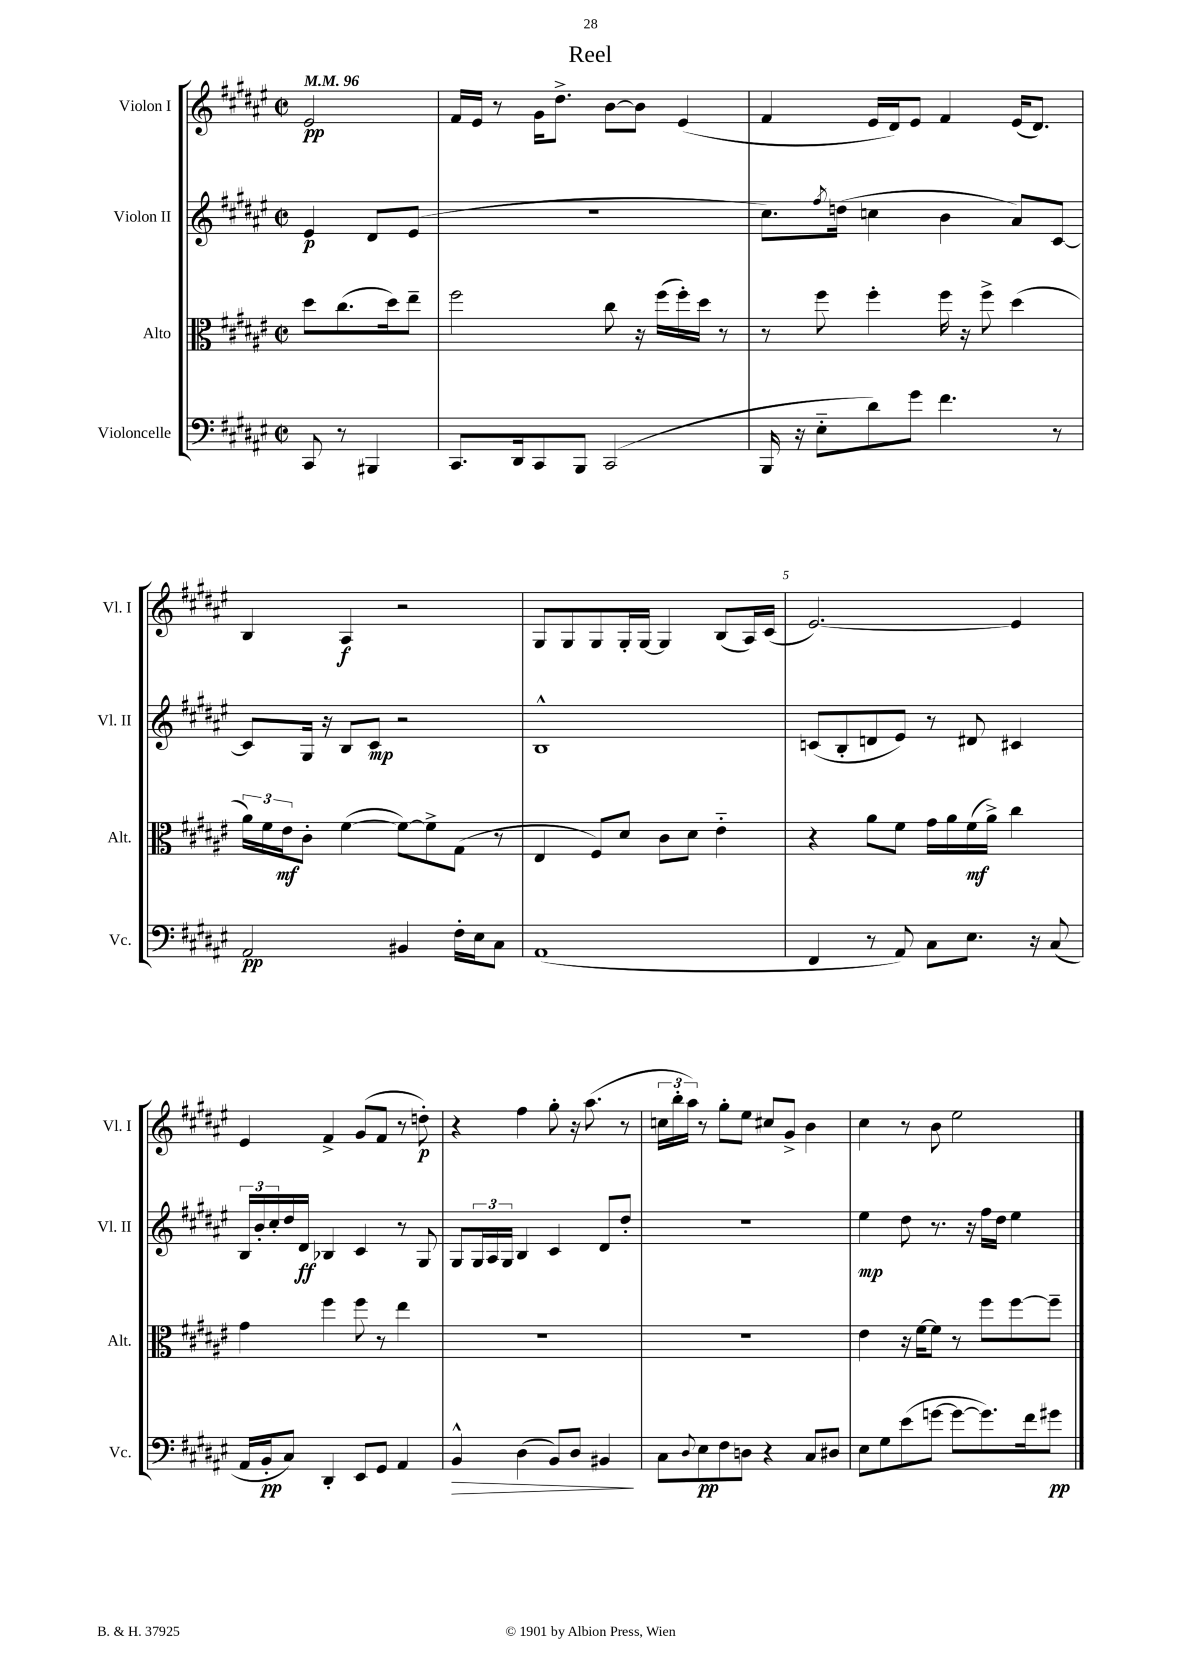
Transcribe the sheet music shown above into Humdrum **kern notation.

**kern	**kern	**kern	**kern
*staff4	*staff3	*staff2	*staff1
*clefF4	*clefC3	*clefG2	*clefG2
*k[f#c#g#d#a#e#]	*k[f#c#g#d#a#e#]	*k[f#c#g#d#a#e#]	*k[f#c#g#d#a#e#]
*M2/2	*M2/2	*M2/2	*M2/2
*met(c|)	*met(c|)	*met(c|)	*met(c|)
*MM96	*MM96	*MM96	*MM96
8CC#	8dd#	4e#	2e#
8r	(8.cc#	.	.
4BBB#	.	8d#	.
.	16dd#)	.	.
.	8ee#~	(8e#	.
=	=	=	=
8.CC#	2ff#	1r	16f#
.	.	.	16e#
.	.	.	8r
16DD#	.	.	.
8CC#	.	.	16g#
.	.	.	8.dd#^
8BBB	.	.	.
(2CC#	8cc#	.	[8b
.	16r	.	8b]
.	(16ff#	.	.
.	16ff#')	.	(4e#
.	16dd#	.	.
.	8r	.	.
=	=	=	=
16BBB	8r	8.cc#)	4f#
16r	.	.	.
8E#'~	8ff#	.	.
.	.	8qff#	.
.	.	(16dd	.
8d#)	4ff#'	4cc	16e#
.	.	.	16d#)
8g#	.	.	8e#
4.f#	16ff#	4b	4f#
.	16r	.	.
.	8ff#^	.	.
.	(4dd#	8a#)	(16e#
.	.	.	8.d#)
8r	.	[8c#	.
=	=	=	=
2AA#	24a#)	8c#]	4B
.	24f#	.	.
.	24e#	.	.
.	8c#'	16G#	.
.	.	16r	.
.	([4f#	8B	4A#
.	.	8c#	.
4BB#	8f#_)	2r	2r
.	8f#^]	.	.
16F#'	(8G#	.	.
16E#	.	.	.
8C#	8r	.	.
=	=	=	=
(1AA#	4E#	1B^^	8G#
.	.	.	8G#
.	8F#)	.	8G#
.	8d#	.	16G#'
.	.	.	[16G#
.	8c#	.	4G#]
.	8d#	.	.
.	4e#'~	.	(8B
.	.	.	16A#)
.	.	.	(16c#
=	=	=	=
4FF#	4r	(8c	[2.e#)
.	.	8B'	.
8r	8a#	8d	.
8AA#)	8f#	8e#)	.
8C#	16g#	8r	.
.	16a#	.	.
8.E#	(16f#	8d#	.
.	16a#^)	.	.
.	4cc#	4c#	4e#]
16r	.	.	.
(8C#	.	.	.
=	=	=	=
16AA#	4g#	24B	4e#
.	.	24b'	.
16BB'	.	.	.
.	.	24cc#'	.
8C#)	.	16dd#	.
.	.	16d#	.
4DD#'	4ff#	4B-	4f#^
8EE#	8ff#	4c#	(8g#
8GG#	8r	.	8f#
4AA#	4ee#	8r	8r
.	.	8G#	8dd')
=	=	=	=
4BB^^	1r	8G#	4r
.	.	24G#	.
.	.	24A#	.
.	.	24G#	.
(4D#	.	4B	4ff#
8BB)	.	4c#	8gg#'
8D#	.	.	16r
.	.	.	(8.aa#
4BB#	.	8d#	.
.	.	8dd#'	8r
=	=	=	=
8C#	1r	1r	24cc
.	.	.	24bb'
.	.	.	24aa#)
8qqD#	.	.	.
8E#	.	.	8r
8F#	.	.	8gg#'
8D	.	.	8ee#
4r	.	.	8cc#
.	.	.	8g#^
8C#	.	.	4b
8D#	.	.	.
=	=	=	=
8E#	4e#	4ee#	4cc#
8G#	.	.	.
(8e#	16r	8dd#	8r
.	[16f#	.	.
[8g	8f#]	8.r	8b
8g_	8r	.	2ee#
.	.	16r	.
8.g])	8ff#	16ff#	.
.	.	16dd#	.
.	[8ff#	4ee#	.
16f#	.	.	.
8g#	8ff#~]	.	.
==	==	==	==
*-	*-	*-	*-
